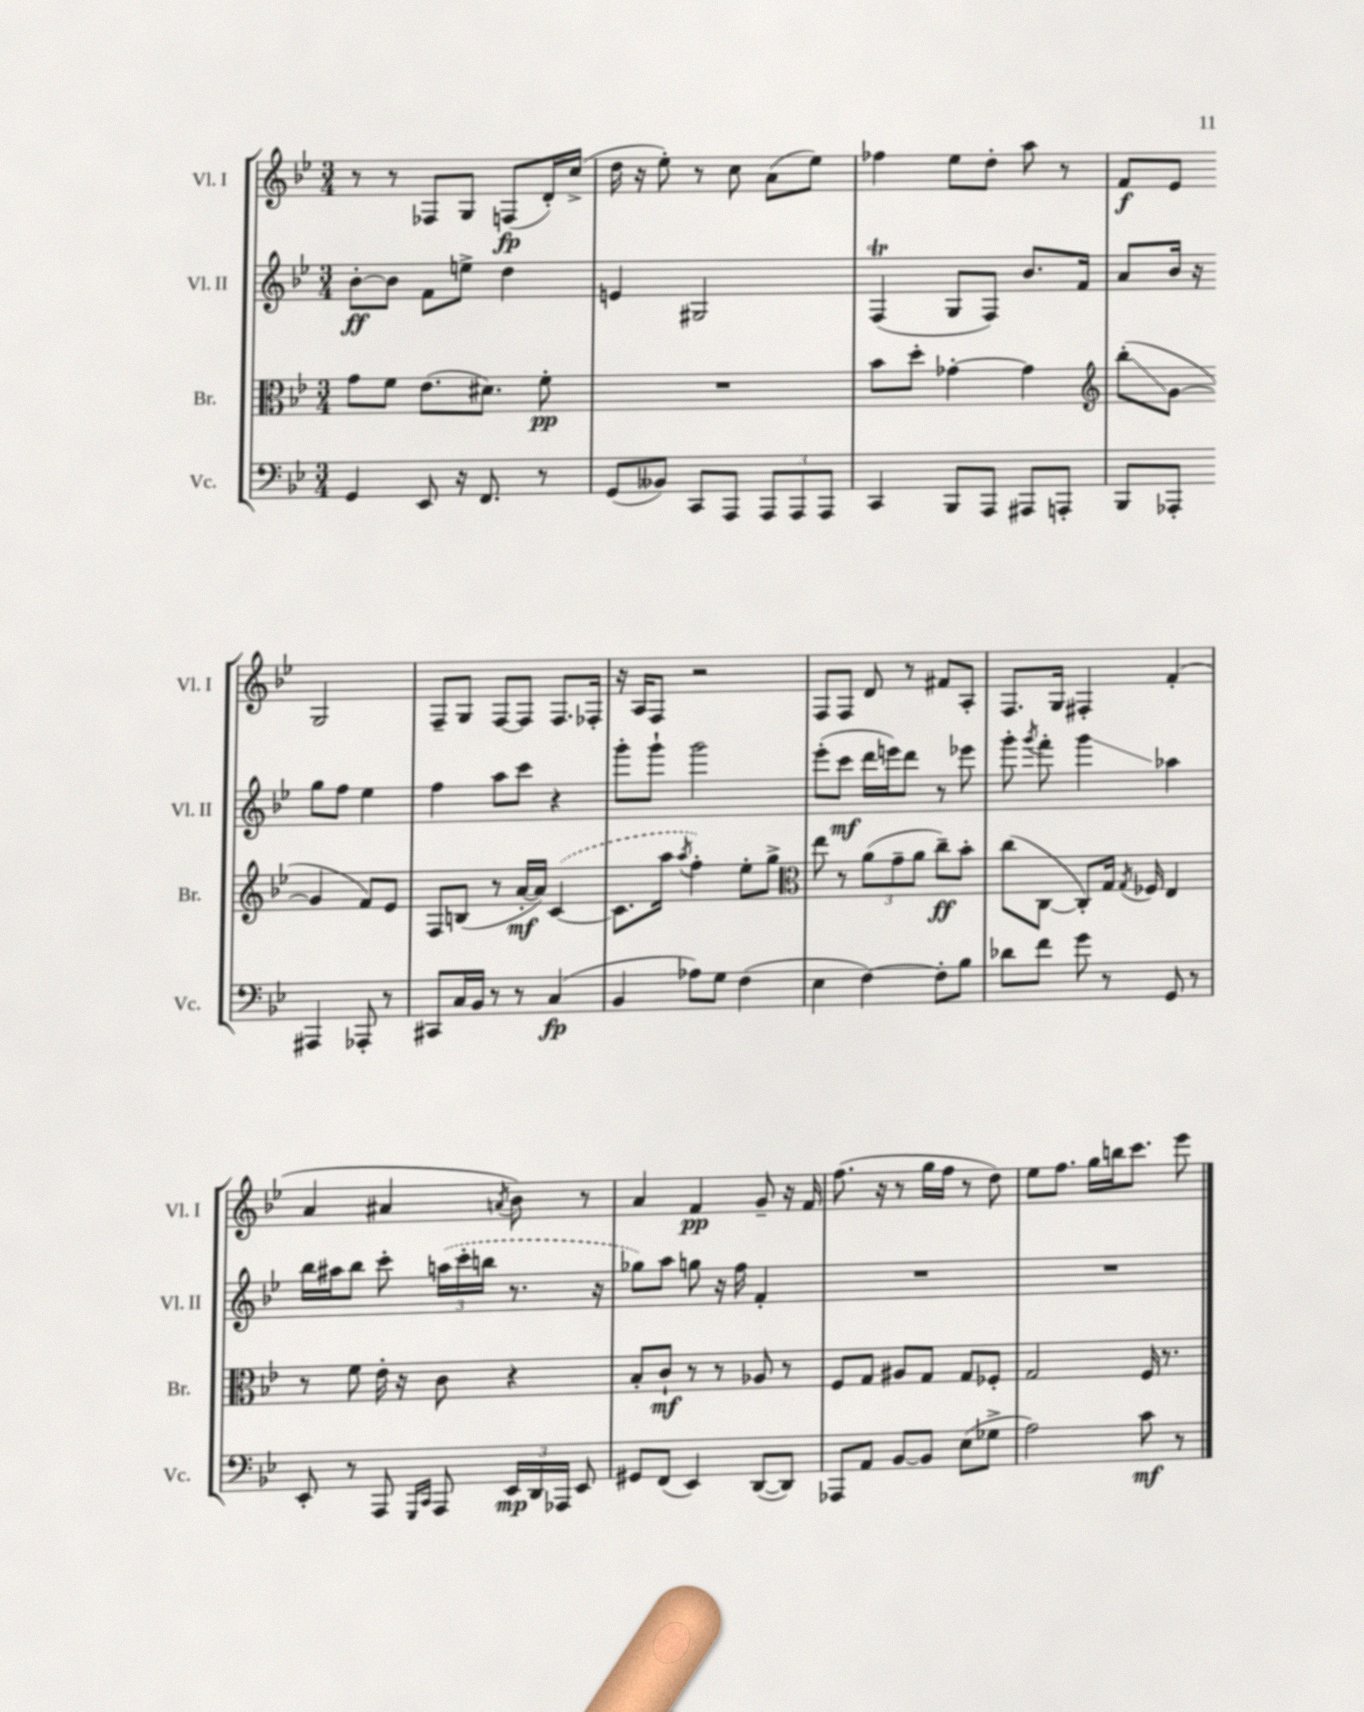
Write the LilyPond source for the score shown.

<<
\new StaffGroup <<
\new Staff = "s0" \with { instrumentName = "Vl. I" shortInstrumentName = "Vl. I" } {
    \clef treble \key bes \major \numericTimeSignature \time 3/4
    \autoBeamOff r8 r8 fes8[ g8] f8[\fp( d'16-.) c''16]->( |
    d''16 r16 ees''8-.) r8 c''8 a'8[( ees''8]) |
    fes''4 ees''8[ d''8]-. a''8 r8 |
    f'8[\f ees'8] g2 |
    f8[-- g8] f8[~ f8] f8.[ fes16]-. |
    r16 a16[ f8] r2 |
    f8[ f8] d'8 r8 fis'8[ a8]-. |
    f8.[ g16] fis4-. f'4-.( |
    a'4 ais'4 \acciaccatura { a'8 } bes'8) r8 |
    a'4 f'4\pp g'8-- r16 f'16 |
    f''8.( r16 r8 g''16[ f''16] r8 d''8) |
    ees''8[ f''8.] g''16[ b''16 c'''8.] ees'''8 \bar "|." |
}
\new Staff = "s1" \with { instrumentName = "Vl. II" shortInstrumentName = "Vl. II" } {
    \clef treble \key bes \major \numericTimeSignature \time 3/4
    \autoBeamOff bes'8[~-.\ff bes'8] f'8[ e''8]-> d''4 |
    e'4 gis2 |
    f4\trill( g8[ f8]) bes'8.[ f'16] |
    a'8[ bes'16] r16 g''8[ f''8] ees''4 |
    f''4 a''8[ c'''8] r4 |
    g'''8[-. g'''8]-! g'''2 |
    ees'''8[-.( c'''8]\mf d'''16[ e'''16) d'''8] r8 ees'''8 |
    g'''8-. \acciaccatura { g'''8 } f'''8-. g'''4\glissando aes''4 |
    bes''16[ ais''16 bes''8] c'''8-. \tuplet 3/2 { \once \slurDashed a''16[( c'''16-. b''16] } r8. r16 |
    ges''8[) a''8] g''8 r16 f''16 f'4-. |
    R2. |
    R2. \bar "|." |
}
\new Staff = "s2" \with { instrumentName = "Br." shortInstrumentName = "Br." } {
    \clef alto \key bes \major \numericTimeSignature \time 3/4
    \autoBeamOff g'8[ f'8] ees'8.[( dis'8.]) f'8-.\pp |
    R2. |
    bes'8[ d''8]-. ges'4~-. ges'4 |
    \clef treble bes''8[-.\glissando( g'8]~ g'4 f'8[) ees'8] |
    f8[ b8]( r8 a'16[~-.\mf a'16]) \once \slurDashed c'4~( |
    c'8.[ a''16] \acciaccatura { a''8 } f''4-.) ees''8[-. g''8]-> |
    \clef alto ees''8 r8 \tuplet 3/2 { a'8[( g'8-- a'8] } c''8[--\ff) bes'8]-. |
    c''8[( c8]~ c8[-.) g16] \acciaccatura { g8 } fes16 ees4 |
    r8 f'8 ees'16-. r16 c'8 r4 |
    bes8[-. c'8]-!\mf r8 r8 aes8 r8 |
    f8[ g8] ais8[ g8] g8[ fes8]-. |
    g2 f16 r8. \bar "|." |
}
\new Staff = "s3" \with { instrumentName = "Vc." shortInstrumentName = "Vc." } {
    \clef bass \key bes \major \numericTimeSignature \time 3/4
    \autoBeamOff g,4 ees,8 r16 f,8. r8 |
    g,8[( beses,8]) c,8[ a,,8] \tuplet 3/2 { a,,8[ a,,8 a,,8] } |
    c,4 bes,,8[ a,,8] ais,,8[ a,,8]-. |
    bes,,8[ aes,,8]-. ais,,4 aes,,8-. r8 |
    cis,8[ c16 bes,16] r8 r8 c4\fp( |
    bes,4 aes8[) g8] f4( |
    ees4 f4~) f8[-. bes8] |
    des'8[ f'8] g'8 r8 g,8 r8 |
    ees,8-. r8 a,,8 \grace { g,,16[ c,16] } a,,8 \tuplet 3/2 { ees,16[\mp d,16 aes,,16] } ees,8 |
    gis,8[ f,8]( ees,4) d,8[~( d,8]) |
    aes,,8[ a,8] bes,8[~ bes,8] ees8[( ges8]-> |
    a2) c'8\mf r8 \bar "|." |
}
>>
>>
\layout { \context { \Score \remove "Bar_number_engraver" } }
